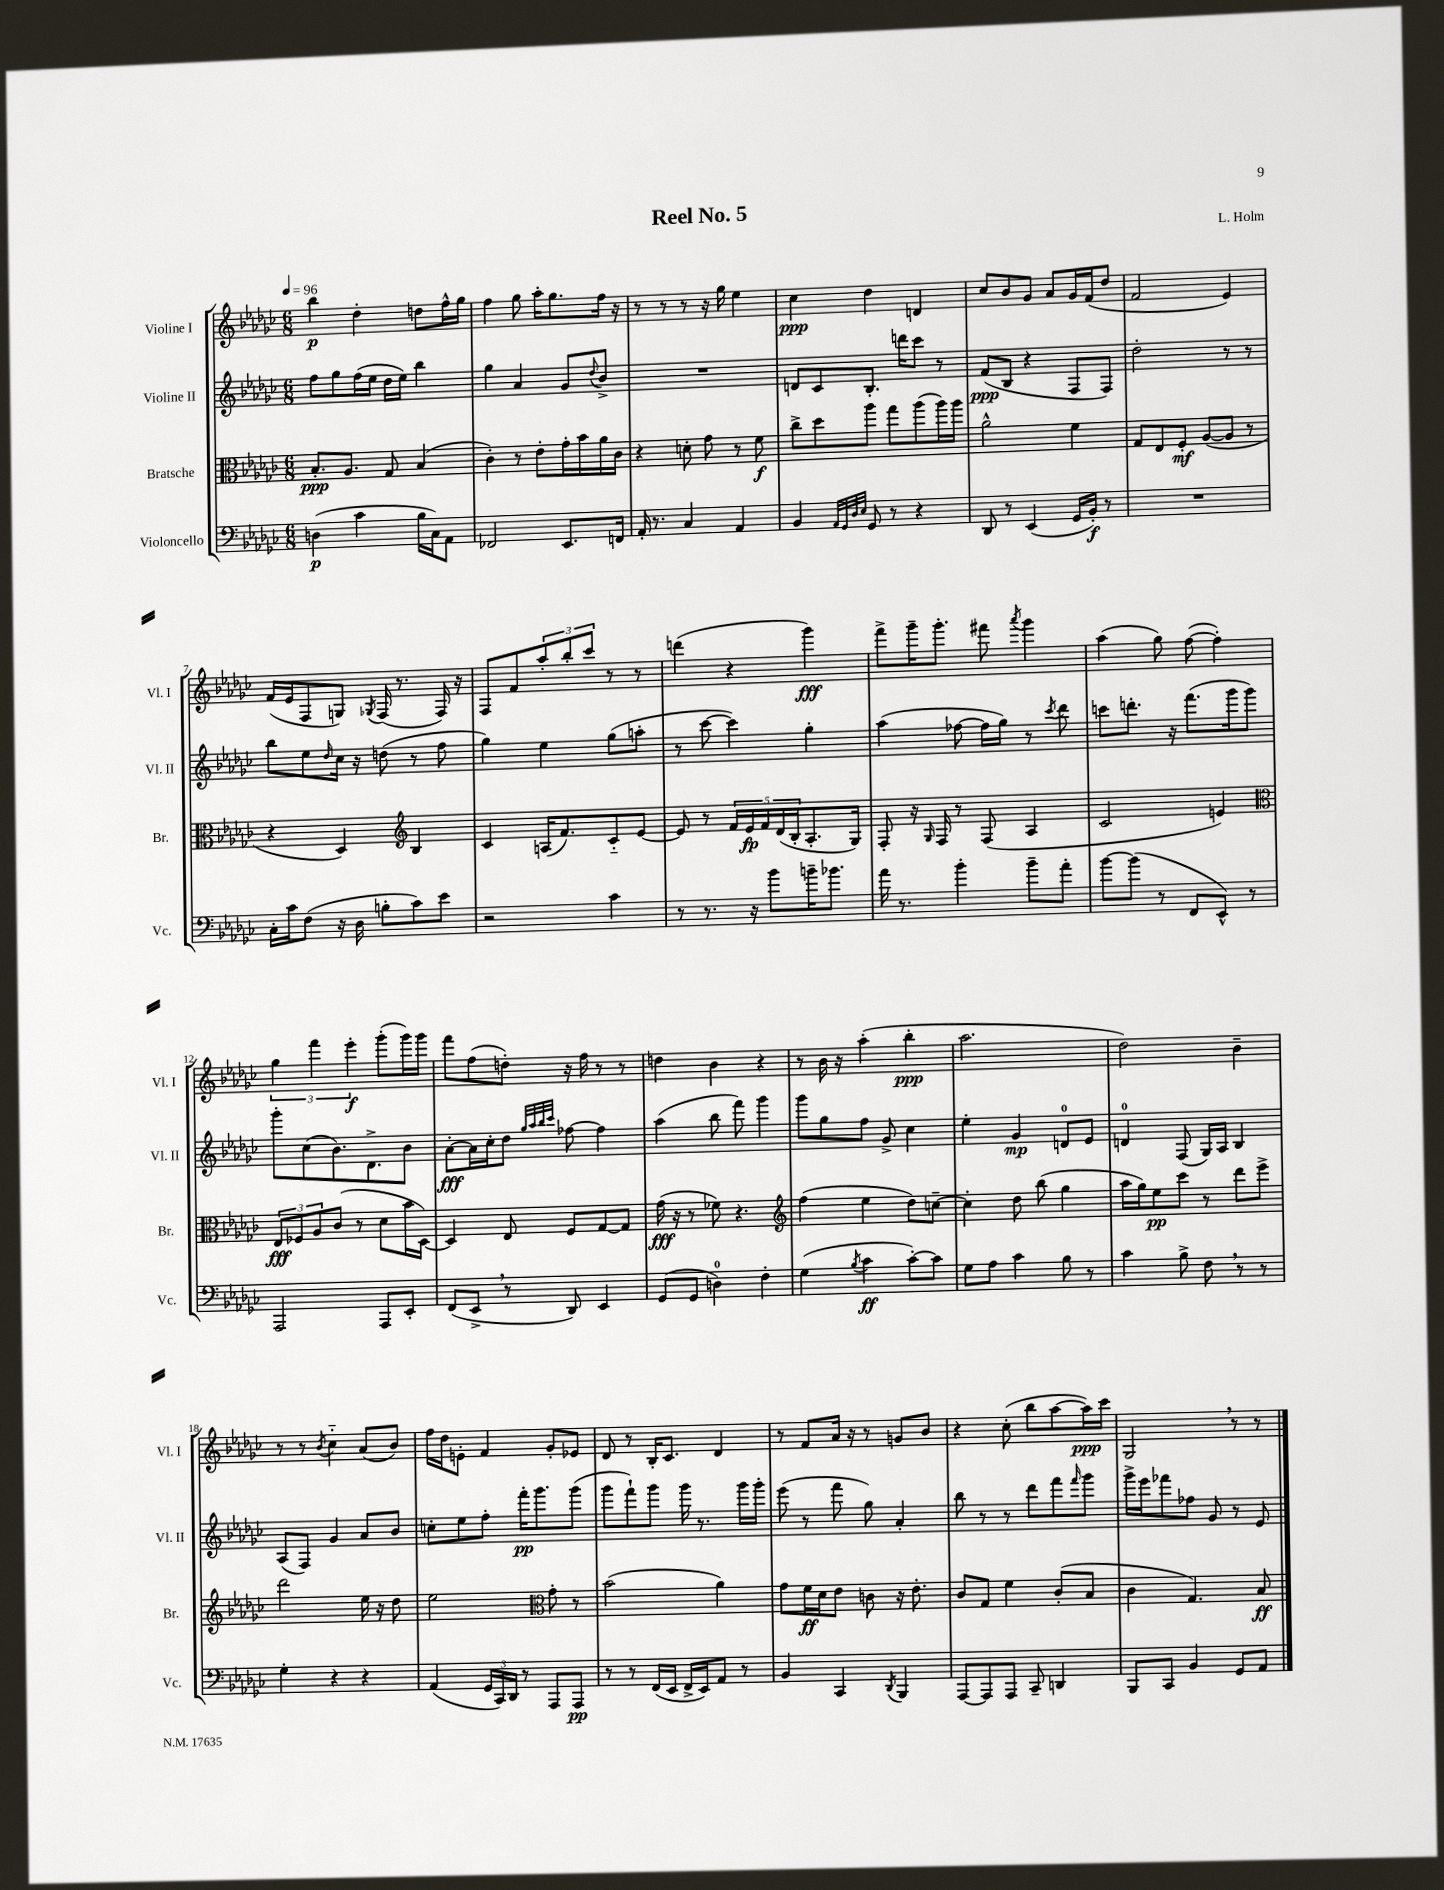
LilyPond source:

\header { title = "Reel No. 5" composer = "L. Holm" }
<<
\new StaffGroup <<
\new Staff = "s0" \with { instrumentName = "Violine I" shortInstrumentName = "Vl. I" } {
    \clef treble \key ges \major \numericTimeSignature \time 6/8 \tempo 4 = 96
    bes''4\p des''4-. d''8 f''16-^ ges''16 |
    f''4 ges''8 aes''16-. ges''8. f''16 r16 |
    r8 r8 r8 r16 ges''16 ees''4 |
    ces''4\ppp des''4 d'4 |
    ces''8 bes'8 ges'8 aes'8 ges'16 f'16( des''8 |
    f'2 ees'4) |
    f'16( ees'16 f8 g8) \acciaccatura { ges8 } f16( r8. f16) r16 |
    f8 f'8 \tuplet 3/2 { aes''8-. bes''8-. ces'''8 } r8 r8 |
    d'''4( r4 ges'''4\fff) |
    f'''8-> ges'''16-- ges'''8.-. fis'''8 \acciaccatura { aes'''8 } ges'''4 |
    aes''4( ges''8) f''8~( f''4-.) |
    \tuplet 3/2 { ges''4 f'''4 ees'''4-.\f } ges'''8-.( ges'''16) ges'''16 |
    f'''8 f''8( d''8-.) r16 f''16 r8 r8 |
    d''4 bes'4 r4 |
    r8 bes'16 r16 aes''4-.( bes''4-.\ppp |
    aes''2. |
    des''2) bes'4-- |
    r8 r8 \acciaccatura { bes'8 } ces''4-_ aes'8( bes'8) |
    f''16 des''16 e'8-. f'4 ges'8-. ees'8 |
    des'8 r8 bes16-. ces'8. des'4 |
    r8 f'8 aes'16 r16 r8 g'8 bes'8 |
    r4 ces''8-.( bes''8 aes''8~ aes''16\ppp) ces'''16 |
    ges2 \breathe r8 r8 \bar "|." |
}
\new Staff = "s1" \with { instrumentName = "Violine II" shortInstrumentName = "Vl. II" } {
    \clef treble \key ges \major \numericTimeSignature \time 6/8
    f''8 ges''8 f''16( ees''16 des''16 ees''16) bes''4 |
    ges''4 aes'4 ges'8 \appoggiatura { des''8 } bes'8-> |
    R2. |
    d'8 ces'8 bes8.-. d'''16 ces'''8 r8 |
    f'8\ppp( bes8 r4 f8 f8) |
    des''2-. r8 r8 |
    bes''8 ees''8 \grace { des''16 } ces''16 r16 d''8( r8 f''8 |
    ges''4) ees''4 ges''8( a''8-. |
    r8 ces'''8~ ces'''4) ges''4-. |
    aes''4( fes''8~ fes''16 ges''16) r8 \acciaccatura { ces'''8 } des'''8 |
    c'''8 d'''8.-. r16 f'''8.( ges'''16 ges'''8) |
    ges'''8-. ces''8( bes'8.) des'8.-> bes'8 |
    aes'8~-.\fff aes'16 ces''16-. des''8 \grace { ges''32 aes''32 bes''32 ces'''32 } fes''8~ fes''4 |
    aes''4( bes''8 f'''8) ges'''4 |
    ges'''8 ges''8 f''8 ges'8-> ces''4 |
    ees''4-. ges'4\mp d'8-0 ees'8 |
    d'4-0 f8( ges16) aes16 bes4 |
    aes8( f8) ges'4 aes'8 bes'8 |
    c''8-. ees''8 f''8-. f'''16-.\pp ges'''8. ges'''8( |
    ges'''8 f'''8-!) ges'''8 ges'''16 r8. ges'''16 ges'''16-. |
    ees'''8( r8 f'''8 ges''8) aes'4-. |
    bes''8 r8 r8 des'''8 f'''8 \grace { f'''16 } ges'''8 |
    ges'''16-> ees'''16 fes'''8 fes''8 ges'8 r8 ees'8 \bar "|." |
}
\new Staff = "s2" \with { instrumentName = "Bratsche" shortInstrumentName = "Br." } {
    \clef alto \key ges \major \numericTimeSignature \time 6/8
    bes8.-.\ppp aes8. ges8 bes4( |
    ces'4-.) r8 ees'8-. ges'16-. bes'16 aes'16 ces'16 |
    r4 d'8-. ges'8 r8 f'8\f |
    ces''8-> des''8 aes''8 ges''8 aes''8( aes''16) aes''16 |
    aes'2-^ f'4 |
    ges8 ees8 f8-.\mf aes8~( aes8 r8 |
    r4 des4) \clef treble bes4 |
    ces'4 a16( f'8.) ces'8-_ ees'8~ |
    ees'8 r8 \tuplet 5/4 { f'16 ees'16\fp f'16 des'16( bes16-. } aes8.-. ges16) |
    f8-. r16 \grace { ges16 } f16 r8 f8( aes4 |
    ces'2 e'4) |
    \clef alto \tuplet 3/2 { ees8\fff fes8 aes8 } ces'8( r8 des'8 bes'16 des16~) |
    des4 ees8 f8 ges8~ ges8 |
    ges'16\fff( r16 r8 fes'8) r4. |
    \clef treble f''4( ees''4 des''8) c''8~-- |
    c''4-. des''8 bes''8( ges''4 |
    aes''16 ges''16) ees''8\pp ces'''8 r8 des'''8 ees'''8-> |
    des'''2 ees''16 r16 des''8 |
    ees''2 \clef alto ges'8-. r8 |
    bes'2( aes'4) |
    ges'8 f'16\ff des'16 ees'8 c'8 r16 ees'8.-. |
    ces'8 ges8 f'4 ces'8-.( bes8 |
    ces'4 ges4.) bes8\ff \bar "|." |
}
\new Staff = "s3" \with { instrumentName = "Violoncello" shortInstrumentName = "Vc." } {
    \clef bass \key ges \major \numericTimeSignature \time 6/8
    d4\p( ces'4 bes16 ces16) aes,8 |
    fes,2 ees,8. f,16 |
    aes,16-. r8. ces4 aes,4 |
    bes,4 \grace { aes,32 ges,32 des32 ees32 } ges,8 r8 r4 |
    des,8 r8 ees,4( ges,16 bes,16-.\f) r8 |
    R2. |
    ces16-. ces'16 f8( r16 des16 b8-. ces'8) ees'8 |
    r2 ces'4 |
    r8 r8. r16 bes'8 b'16-- bes'8. |
    aes'16 r8. bes'4-. bes'8-- aes'8-. |
    bes'8~ bes'8( r8 f,8 ees,8-^) r8 |
    aes,,2 aes,,8 ees,8-. |
    f,8( ees,8-> \breathe r8 des,8) ees,4 |
    ges,8( ges,8 d4-0) f4-. |
    ges4( \acciaccatura { bes8 } ces'4\ff ces'8~-.) ces'8 |
    ges8 aes8 ces'4 bes8 r8 |
    ces'4 bes8-> f8 \breathe r8 r8 |
    ges4-. r4 r4 |
    aes,4( \tuplet 3/2 { ges,16 ces,16) des,16 } r8 aes,,8 aes,,8\pp |
    r8 r8 f,16( ees,16 f,16-> ees,16) aes,8 r8 |
    bes,4 ces,4 \acciaccatura { des,8 } bes,,4 |
    aes,,8~ aes,,8 aes,,8 ces,8-- d,4 |
    bes,,8 ces,8 bes,4 ges,8 aes,8 \bar "|." |
}
>>
>>
